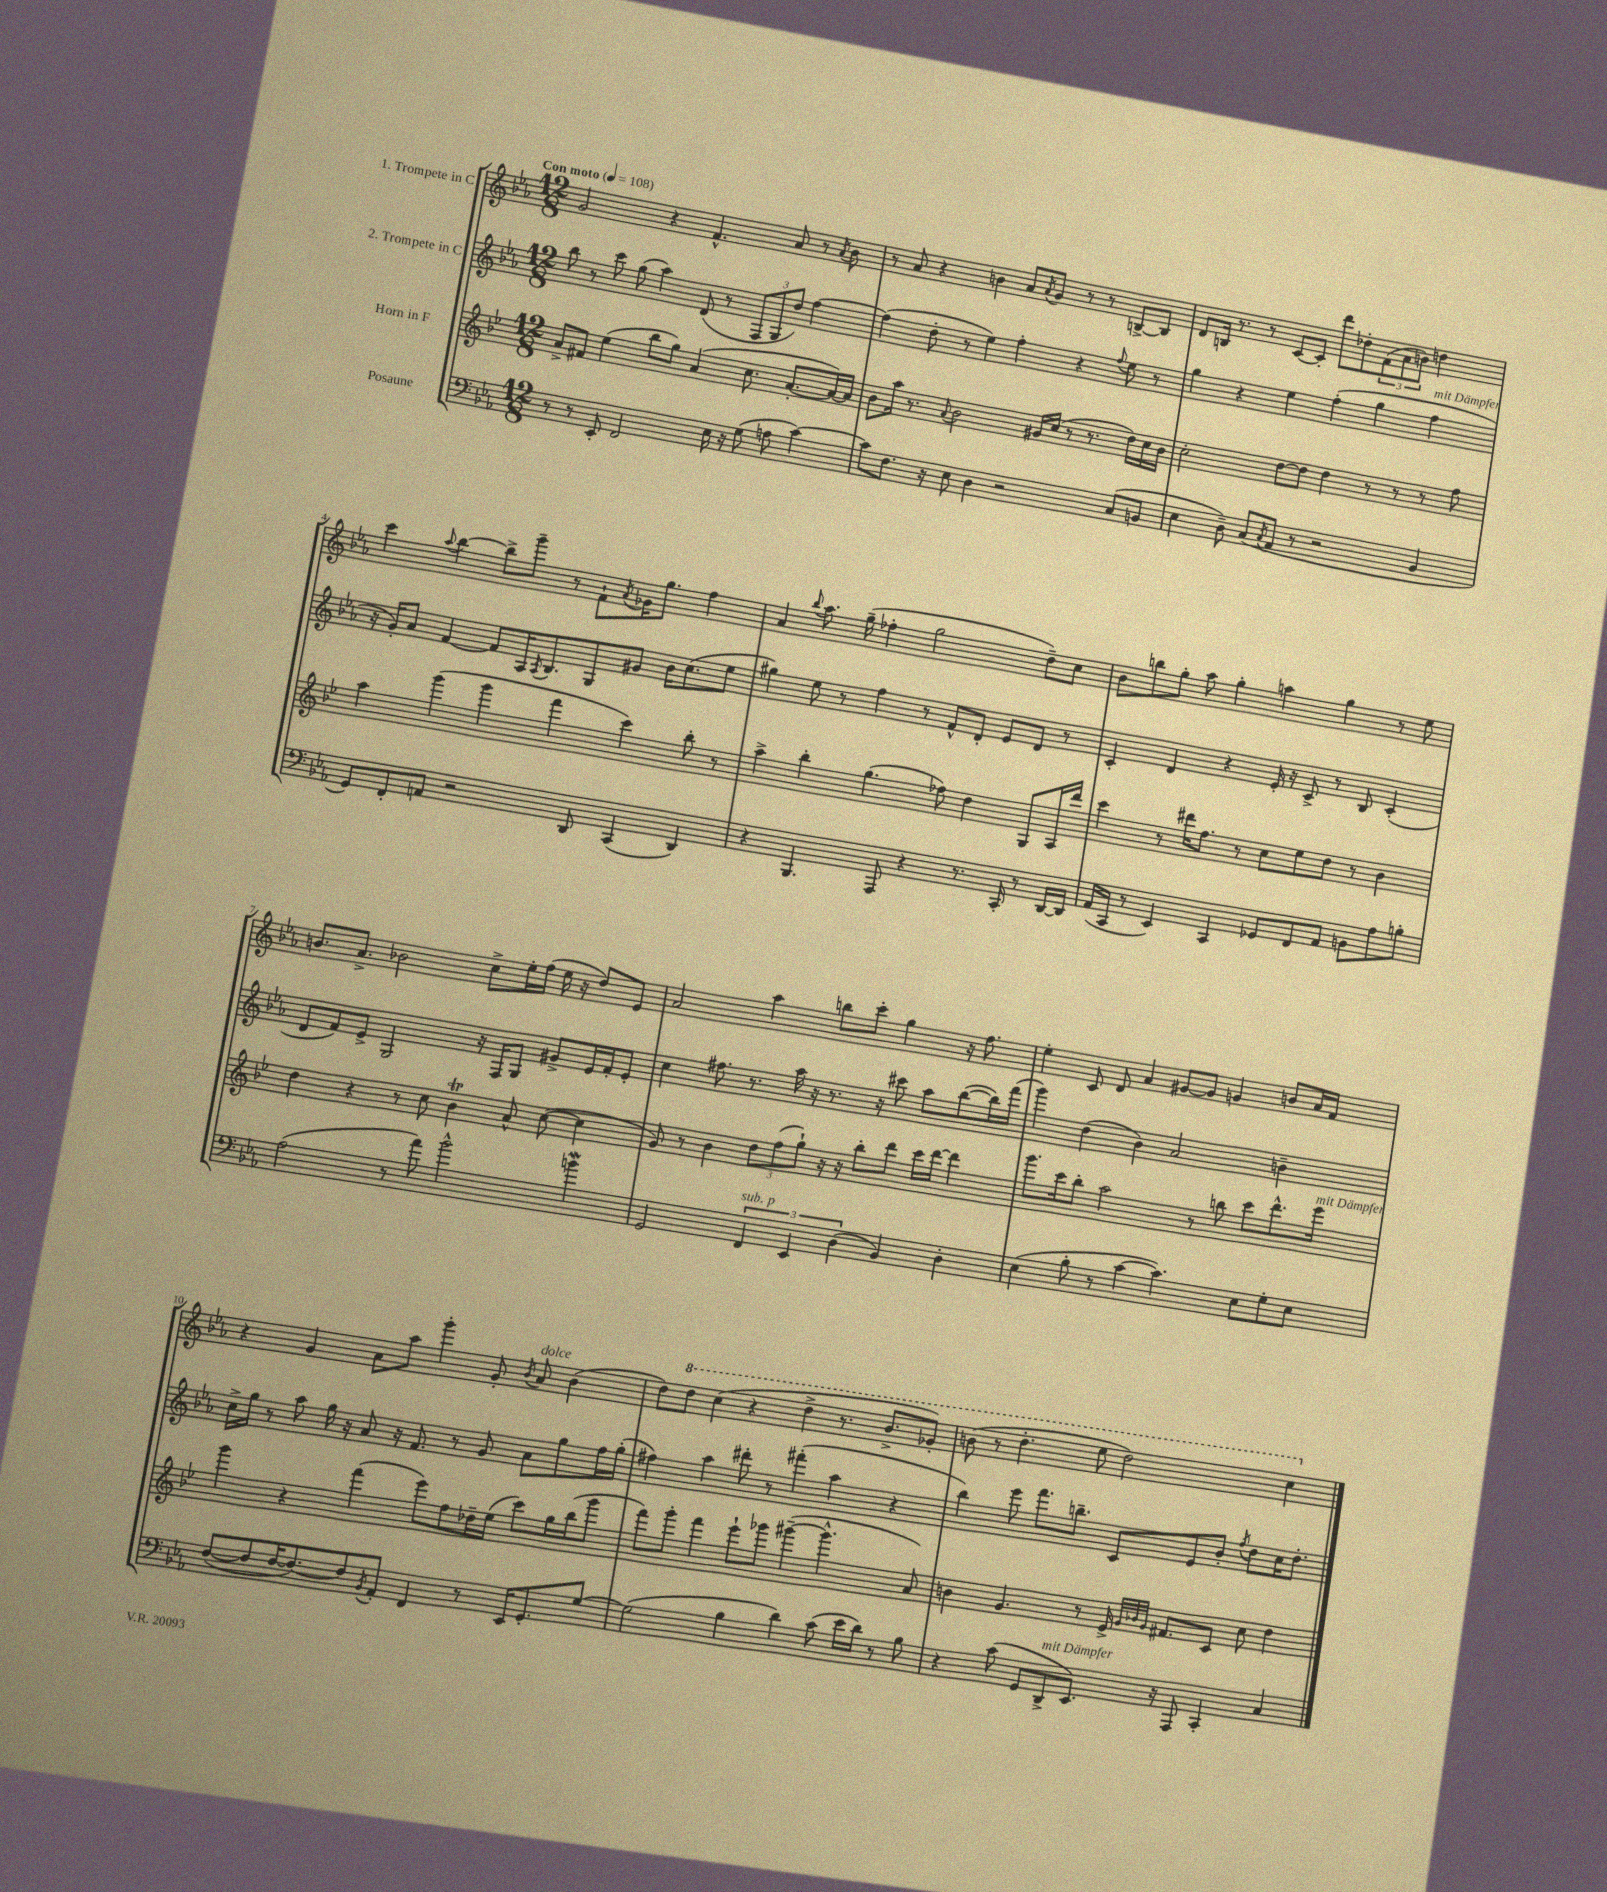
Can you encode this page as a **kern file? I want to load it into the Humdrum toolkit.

**kern	**kern	**kern	**kern
*staff4	*staff3	*staff2	*staff1
*clefF4	*clefG2	*clefG2	*clefG2
*k[b-e-a-]	*k[b-e-]	*k[b-e-a-]	*k[b-e-a-]
*M12/8	*M12/8	*M12/8	*M12/8
*MM108	*MM108	*MM108	*MM108
8r	8a^	8bb-	2g
8r	8f#	8r	.
8EE-'	(4ee-	8ccc	.
2FF	.	(8gg	.
.	8bb-	4aa-)	4r
.	8gg)	.	.
.	(4a	(8d	4.f^^
16E-	.	8r	.
16r	.	.	.
(8G	8.cc	12F	.
.	.	12G	.
8A	.	.	8a-
.	.	12dd)	.
.	[8.a'	.	.
[4c)	.	[4ff	8r
.	.	.	8qa-
.	16a_)	.	8b-
.	16a]	.	.
=	=	=	=
8c]	8b-	(4ff]	8r
8.F	16aa	.	8a-
.	8.r	.	.
.	.	8dd'	4r
16r	.	.	.
.	8qqa	.	.
8E-	2b-	8r	.
4D	.	4ee-)	4b
2r	.	4ff'	8a-
.	.	.	8qa-
.	16g#	.	8g
.	(16cc	.	.
.	8r	4r	8r
.	8.r	.	8r
.	.	8qqff	.
(8C	.	8ee-	[8B^
.	16dd)	.	.
8BB	16cc	8r	8B]
.	16b-	.	.
=	=	=	=
4E-	2cc'	4gg	8d
.	.	.	16B
.	.	.	8.r
8D~)	.	4r	.
(8C	.	.	8r
8qC	.	.	.
8AA-	[8dd	4ee-	[8c
8r	8dd]	.	8c']
2r	4dd	(4ff'	8ddd
.	.	.	8dd-'
.	8r	4gg	(12f
.	.	.	12a-
.	8r	.	.
.	.	.	12b)
4BB-	8r	4ff	4dd
.	8ff	.	.
=	=	=	=
8GG)	4aa	16r	4ccc
.	.	16g')	.
8FF'	.	8a-	.
.	.	.	8qqaa-
8AA	(4ggg	[4f	[4bb-
2r	.	.	.
.	4ggg	8f]	8bb-^]
.	.	16A-	8ggg~
.	.	8qA-	.
.	.	8.B-	.
.	4fff	.	8r
8DD	.	8G	8f`
.	.	.	8qa-
(4CC	4ccc)	8g#	16g-
.	.	.	8.gg
.	.	16b-	.
.	.	(8.cc	.
4DD)	8bb-'	.	4ff
.	8r	8ee-	.
=	=	=	=
4r	4aa^	4gg#)	4a-
.	.	.	8qqbb-
4.BBB-	4bb-'	8ee-	8.aa-
.	.	8r	.
.	.	.	(16gg~
.	(4.gg	4ff	4ff-'
8AAA-	.	.	.
4r	.	8r	2gg
.	8ff-)	8f^^	.
8.r	4dd	8d'	.
.	.	8e-	.
16CC'	.	.	.
8r	8G	8d	8dd~)
[16DD	16A	8r	8cc
16DD]	16ddd	.	.
=	=	=	=
(16AA-	4ccc	4c'	8b-
16CC	.	.	.
8r	.	.	8bb
4EE-)	8r	4d	8gg'
.	16ddd#	.	8aa-
.	8.ff	.	.
4CC	.	4r	4gg'
.	8r	.	.
8GG-	8cc	16e-'	4aa
.	.	16r	.
8FF	8ee-	8c^	.
8AA-	8dd	8r	4gg
8BB	8r	8B-	.
8A-	4b-	(4c'	8r
8B'	.	.	8ee-
=	=	=	=
(2A-	4dd	8d	8.b
.	.	8f)	.
.	.	.	8.a-^
.	4r	8e-^	.
.	.	2G	2b-
8r	8r	.	.
8a-)	8cc	.	.
2b-^^	4b-	.	.
.	.	16r	8cc^
.	.	16F	.
.	8a^^	8G	16ee-'
.	.	.	(16ff
.	([8cc	8g#^	16ee-
.	.	.	16r
4b	4cc]	16e-	8dd)
.	.	16f'	.
.	.	8e-'	8e-
=	=	=	=
2GG	8g)	4cc	2a-
.	8r	.	.
.	4b-	8.ff#	.
.	.	8.r	.
6FF	12dd	.	4aa-
.	(12ff	.	.
.	.	16aa-	.
6EE-	12gg`)	.	.
.	.	16r	.
.	16r	8.r	8bb
.	16r	.	.
(6D	.	.	.
.	8bb-'	.	8ccc'
.	.	16r	.
4BB-)	8ddd	8ccc#	4gg
.	16ccc	8aa-	.
.	[16ddd	.	.
4D'	4ddd]	([8bb-	16r
.	.	.	8.ff
.	.	16bb-])	.
.	.	(16fff	.
=	=	=	=
(4E-	8.ggg	4ggg)	4ee-'
.	16ccc	.	.
8B-'	8bb-'	(4dd	8c
8r	2aa	.	8d
[4c	.	4b-)	4a-
4.c])	.	2a-	[8g#
.	8r	.	8g#]
.	8bb	.	4g
8E-	8ccc	.	.
8G'	8.ddd^^	4b~	8b
8E-	.	.	16a-
.	16eee-	.	16f
=	=	=	=
([8F	4ggg	16cc^	4r
.	.	16gg	.
8F]	.	8r	.
[16F	4r	8aa-	4g
8.F_)	.	.	.
.	.	16gg	.
.	.	16r	.
8F]	(4fff	8a-	8a-
8qBB-	.	.	.
8AA-'	.	16r	8aa-
.	.	8.f	.
4FF	8eee-)	.	4ggg'
.	8ff	8r	.
8r	16dd-~	8g	8g'
.	(16ee-	.	.
.	.	.	8qb-
16EE-	8ccc)	8a-	8a-
8.GG'	.	.	.
.	16gg	8gg	(4b-
.	(16bb-	.	.
[8G	8ggg	16ff	.
.	.	(16gg'	.
=	=	=	=
(2G]	8fff)	4ff#)	8dd)
.	8ggg'	.	8ddd
.	4fff	4aa-	(4ccc
4B-	8eee-`	8ddd#'	4r
.	8ggg-	8r	.
4d)	([4ggg#~	(4fff#'	4ddd^
(8c	4.ggg#^^]	4aa-	8.r
16e-	.	.	.
16d)	.	.	8.bb-^
8r	.	4r	.
8B-	8a)	.	8gg-')
=	=	=	=
4r	4b	4bb-)	(8bb
.	.	.	8r
(8c	4.g	8eee-	4.ddd'
8GG	.	8.fff	.
8DD^	.	.	.
.	.	8.bb~	.
8.EE-)	8r	.	8eee-
.	16e-^	8c	2ddd)
.	32qqg	.	.
.	32qqb-	.	.
.	32qqg	.	.
16r	8.f#	.	.
8AAA-	.	8e-	.
4CC'	8c	8b-'	.
.	.	8qff	.
.	8cc	8dd	.
4C	4dd	16cc	4ccc
.	.	8.dd'	.
==	==	==	==
*-	*-	*-	*-
